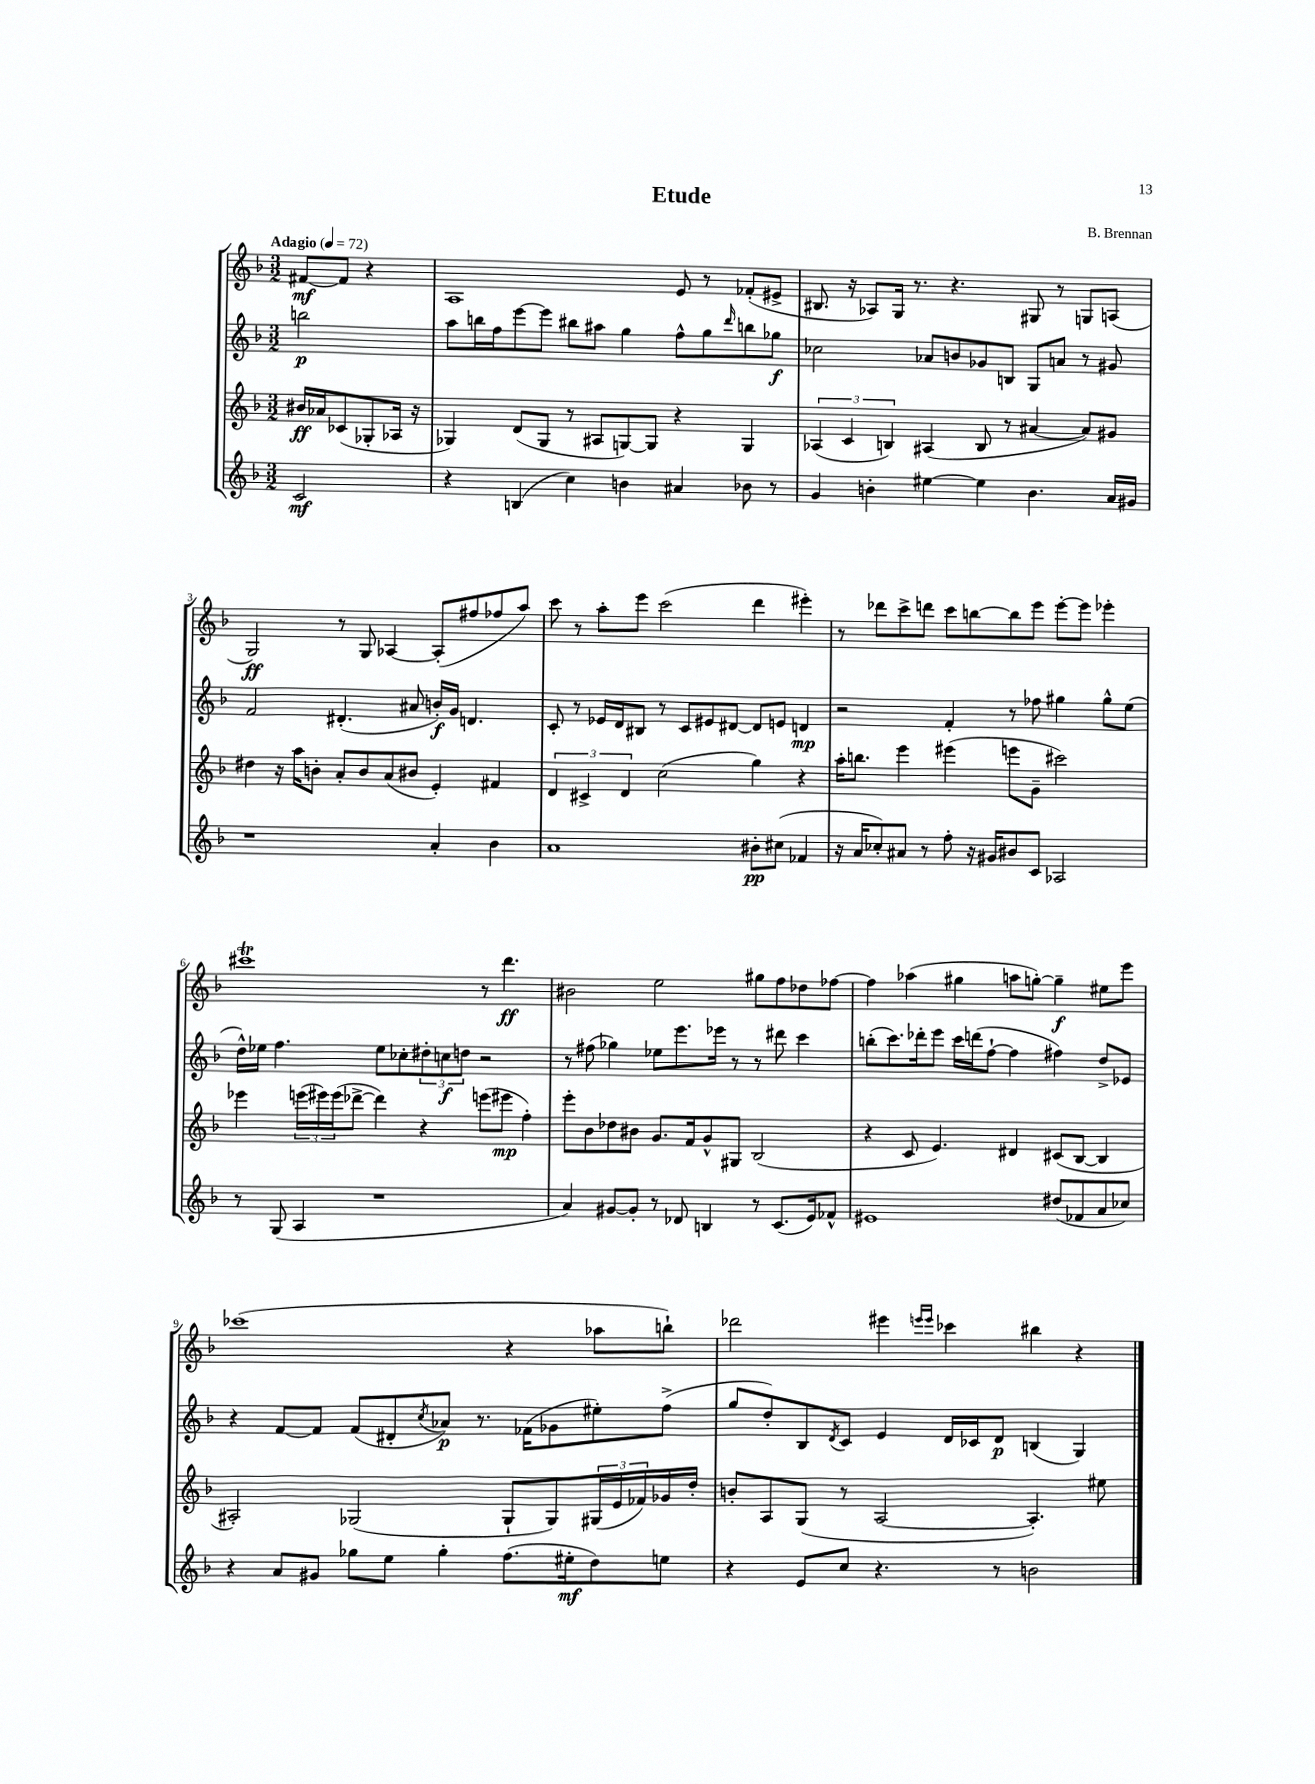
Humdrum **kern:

**kern	**kern	**kern	**kern
*staff4	*staff3	*staff2	*staff1
*clefG2	*clefG2	*clefG2	*clefG2
*k[b-]	*k[b-]	*k[b-]	*k[b-]
*M3/2	*M3/2	*M3/2	*M3/2
*MM72	*MM72	*MM72	*MM72
2c/	16b#/LL	2bb\	[8f#/L
.	16a-/J	.	.
.	(8c-/	.	8f#/]J
.	8G-'/	.	4r
.	16A-/Jk	.	.
.	16r	.	.
=	=	=	=
4r	4G-/)	8aa\L	1A
.	.	16bb\L	.
.	.	16ff\J	.
(4B/	(8d/L	[8eee\	.
.	8G-/J	8eee\]J	.
4cc\)	8r	8bb#\L	.
.	8A#/L	8aa#\J	.
4b\	[8G/)	4gg\	.
.	8G/]J	.	.
4a#/	4r	8ff^^\L	8e/
.	.	8gg\	8r
.	.	16qqddd/	.
8b-\	4G/	8bb\	(8f-'/L
8r	.	8gg-\J	8e#^/J
=	=	=	=
4g/	(6A-/	2cc-\	8.B#/
.	6c/	.	.
.	.	.	16r
4b'\	.	.	8A-/L)
.	6B/)	.	.
.	.	.	16G/Jk
.	.	.	8.r
[4ee#\	(4A#/	8a-/L	.
.	.	8b/	4.r
4ee#\]	8B/	8g-/	.
.	8r	8B/J	.
4.b\	[4a#/	8G/L	8G#/
.	.	8a/J	8r
.	8a#/]L)	8r	8G/L
16a/LL	8g#/J	8g#/	(8A/J
16g#/JJ	.	.	.
=	=	=	=
1r	4dd#\	2f/	2G/)
.	16r	.	.
.	16aa\LK	.	.
.	8b'\J	.	.
.	8a'/L	(4.d#'/	8r
.	8b/	.	8G/
.	(8a/	.	[4A-/
.	8b#/J	8a#/	.
4a'/	4e'/)	16b'/LL)	(8A-'/]L
.	.	16g/JJ	.
.	.	4.d/	8ff#/
4b-\	4f#/	.	8ff-/
.	.	.	8aa/J)
=	=	=	=
1a	6d/	8c'/	8ccc\
.	.	8r	8r
.	6c#^/	.	.
.	.	16e-/LL	8aa'\L
.	.	16d/J	.
.	6d/	.	.
.	.	8B#/J	8eee\J
.	(2cc\	8r	(2ccc\
.	.	8c/L	.
.	.	8e#/	.
.	.	[8d#/J	.
8b#'\L	4gg\)	8d#/]L	4ddd\
(8cc#\J	.	8e/J	.
4f-/	4r	4d/	4eee#'\)
=	=	=	=
16r	16aa'\LK	2r	8r
16a/LK	8.bb\J	.	.
8cc-'/)	.	.	8ddd-\L
8a#/J	4eee\	.	8ccc^\
8r	.	.	8ddd\J
8ff'\	(4eee#\	4f'/	8ccc\L
16r	.	.	[8bb\
16g#/LK	.	.	.
8b#/	8eee\L	8r	8bb\]
8c/J	8g~\J	8ff-\	8eee\J
2A-/	2ccc#\)	4gg#\	[8eee'\L
.	.	.	8eee\]J
.	.	8gg#^^\L	4eee-'\
.	.	(8ee\J	.
=	=	=	=
8r	4eee-\	16dd^^\LL)	1ccc#
.	.	16ee-\JJ	.
(8G/	.	4.ff\	.
4A/	(24eee\LL	.	.
.	24eee#\)	.	.
.	(24eee#\J	.	.
.	[8ddd-^\J	.	.
1r	4ddd-\])	8ee-\L	.
.	.	8cc-'\	.
.	4r	12dd#'\	.
.	.	12cc\	.
.	.	12dd\J	.
.	(8eee\L	2r	8r
.	8eee#\J	.	4.ddd\
.	4ff'\)	.	.
=	=	=	=
4a/)	8eee'\L	8r	2b#\
.	8b-\	(8ff#\	.
[8g#/L	8dd-\	4gg-\)	.
8g#'/]J	8b#\J	.	.
8r	8.g/L	8ee-\L	2ee\
8d-/	.	8.eee\	.
.	16f/k	.	.
4B/	8g^^/	.	.
.	.	16eee-\Jk	.
.	8G#/J	8r	.
8r	(2B-/	8r	8gg#\L
(8.c/L	.	8ddd#\	8ff\
.	.	4ccc\	8dd-\
16e/k)	.	.	.
8f-^^/J	.	.	[8ff-\J
=	=	=	=
1e#	4r	(8bb'\L	4ff-\]
.	.	8.ccc\)	.
.	8c/	.	(4aa-\
.	.	16ddd-'\k	.
.	4.e/)	8eee\J	.
.	.	16ccc\LL	4gg#\
.	.	(16ddd\J	.
.	.	[8ff`\J	.
.	4d#/	4ff\]	8aa\L
.	.	.	[8gg'\J)
(8dd#/L	(8c#/L	4ff#\)	4gg~\]
8f-/	[8B-/J	.	.
8a/	4B-/]	8dd^/L	8ee#\L
8cc-/J)	.	8e-/J	8eee\J
=	=	=	=
4r	2A#'/)	4r	(1ccc-
8a/L	.	[8f/L	.
8g#/J	.	8f/]J	.
8gg-\L	(2G-/	(8f/L	.
8ee\J	.	8d#'/	.
.	.	8qcc/	.
4gg-'\	.	8a-/J)	.
.	.	8.r	.
(8.ff\L	8G-`/L	.	4r
.	.	(16f-\LK	.
.	8G-/)	8g-\	.
16ee#'\k	.	.	.
8dd\)	(24G#/L	8ee#'\)	8aa-\L
.	24e/	.	.
.	24f-/)	.	.
8ee\J	16g-/	(8ff^\J	8bb`\J)
.	16dd'/JJ	.	.
=	=	=	=
4r	8b'/L	8gg/L	2ddd-\
.	8A/	8dd'/)	.
8e/L	(8G/J	8B-/	.
.	.	8qd/	.
8cc/J	8r	8c/J	.
4.r	[2A/	4e/	4eee#\
.	.	.	16qqeee/LL
.	.	.	16qqeee/JJ
.	.	16d/LL	4ccc-\
.	.	16c-/J	.
8r	.	8d/J	.
2b\	4.A'/])	(4B/	4bb#\
.	.	4G/)	4r
.	8ee#\	.	.
==	==	==	==
*-	*-	*-	*-
